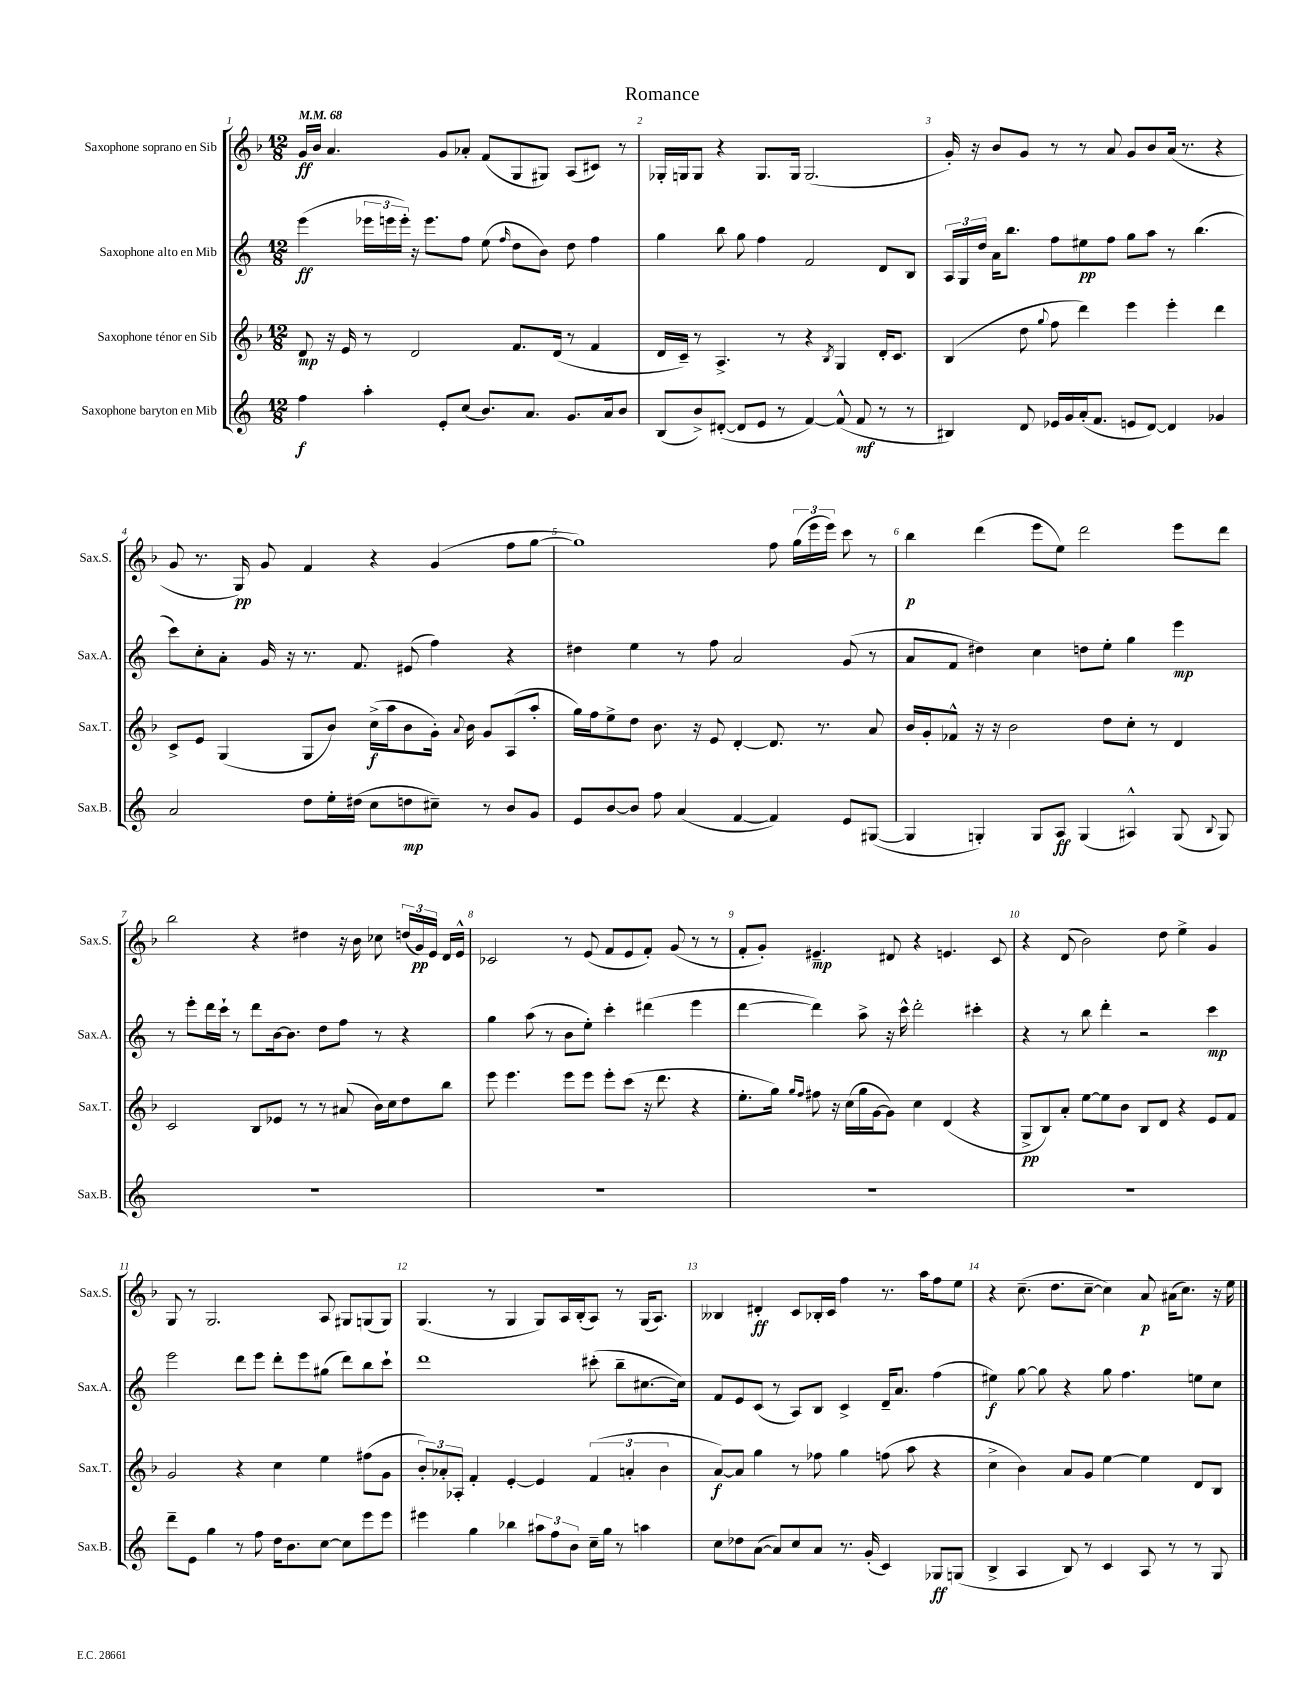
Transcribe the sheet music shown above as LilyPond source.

\header { title = "Romance" }
<<
\new StaffGroup <<
\new Staff = "s0" \with { instrumentName = "Saxophone soprano en Sib" shortInstrumentName = "Sax.S." } {
    \clef treble \key f \major \numericTimeSignature \time 12/8 \tempo 4 = 68
    \autoBeamOff g'16[\ff bes'16] a'4. g'8[ aes'8]-. f'8[( g8 gis8]) a8[( cis'8]) r8 |
    ges16[-. g16 g8] r4 g8.[ g16] g2.( |
    g'16-.) r16 bes'8[ g'8] r8 r8 a'8 g'8[ bes'8 a'16]( r8. r4 |
    g'8 r8. g16\pp) g'8 f'4 r4 g'4( f''8[ g''8]~ |
    g''1) f''8 \tuplet 3/2 { g''16[( e'''16 e'''16]) } c'''8 r8 |
    bes''4\p d'''4( e'''8[ e''8]) d'''2 e'''8[ d'''8] |
    bes''2 r4 dis''4 r16 bes'16 ces''8 \tuplet 3/2 { d''16[( g'16\pp) e'16] } d'16[ e'16]-^ |
    ces'2 r8 e'8( f'8[ e'8 f'8]-.) g'8( r8 r8 |
    f'8[-. g'8]-.) eis'4.--\mp dis'8 r4 e'4. c'8 |
    r4 d'8( bes'2) d''8 e''4-> g'4 |
    g8 r8 g2. a8 gis8[ g8( g8]) |
    g4.( r8 g4 g8[) a16 bes16-.( a8]) r8 g16[( a8.]) |
    beses4 dis'4-.\ff c'8[ bes16-. c'16] f''4 r8. a''16[ f''8 e''8] |
    r4 c''8.--( d''8.[ c''8]~-- c''4) a'8\p ais'16[( c''8.]) r16 e''16 \bar "|." |
}
\new Staff = "s1" \with { instrumentName = "Saxophone alto en Mib" shortInstrumentName = "Sax.A." } {
    \clef treble \key c \major \numericTimeSignature \time 12/8
    \autoBeamOff e'''4\ff( \tuplet 3/2 { ees'''16[ e'''16 e'''16]-.) } r16 e'''8.[ f''8] e''8( \grace { f''16 } d''8[ b'8]) d''8 f''4 |
    g''4 b''8 g''8 f''4 f'2 d'8[ b8] |
    \tuplet 3/2 { a16[ g16 d''16] } a'16[ b''8.] f''8[ eis''8\pp f''8] g''8[ a''8] r8 b''4.( |
    c'''8[) c''8-. a'8]-. g'16 r16 r8. f'8. eis'8( f''4) r4 |
    dis''4 e''4 r8 f''8 a'2 g'8( r8 |
    a'8[ f'8] dis''4) c''4 d''8[ e''8]-. g''4 e'''4\mp |
    r8 e'''8[-. d'''16 c'''16]-! r8 d'''8[ b'16~ b'8.] d''8[ f''8] r8 r4 |
    g''4 a''8( r8 b'8[ e''8]-.) c'''4-. dis'''4( e'''4 |
    d'''4~ d'''4) a''8-> r16 c'''16-^ d'''2-. cis'''4-. |
    r4 r8 b''8 d'''4-. r2 c'''4\mp |
    e'''2 d'''8[ e'''8] d'''8[-. e'''8 gis''8]( d'''8[) b''8 c'''8]-! |
    d'''1 cis'''8-.( b''8[-- cis''8.~ cis''16]) |
    f'8[ e'8 c'8]( r8 a8[) b8] c'4-> d'16[-- a'8.] f''4( |
    eis''4\f) g''8~ g''8 r4 g''8 f''4. e''8[ c''8] \bar "|." |
}
\new Staff = "s2" \with { instrumentName = "Saxophone ténor en Sib" shortInstrumentName = "Sax.T." } {
    \clef treble \key f \major \numericTimeSignature \time 12/8
    \autoBeamOff d'8\mp r16 e'16 r8 d'2 f'8.[ d'16]( r8 f'4 |
    d'16[ c'16]--) r8 a4.-> r8 r4 \acciaccatura { bes8 } g4 d'16[-. c'8.] |
    bes4( d''8 \appoggiatura { g''8 } f''8 d'''4) e'''4 e'''4-. d'''4 |
    c'8[-> e'8] g4( g8[ bes'8]) c''16[->\f( a''16 bes'8 g'16]-.) \appoggiatura { a'8 } bes'16 g'8[ a8( a''8]-. |
    g''16[) f''16 e''8-> d''8] bes'8. r16 e'8 d'4~-. d'8. r8. a'8 |
    bes'16[ g'16-. fes'8]-^ r16 r16 bes'2 d''8[ c''8]-. r8 d'4 |
    c'2 bes8[ ees'8] r8 r8 ais'8( bes'16[) c''16 d''8 bes''8] |
    e'''8 e'''4. e'''8[ e'''8] e'''8[-. c'''8]( r16 d'''8. r4 |
    e''8.[-. g''16]) \grace { g''16[ f''16] } fis''8 r16 c''16[( g''16 g'16~ g'8]) c''4 d'4( r4 |
    g8[->\pp bes8) a'8]-. e''8[~ e''8 bes'8] bes8[ d'8] r4 e'8[ f'8] |
    g'2 r4 c''4 e''4 fis''8[( g'8] |
    \tuplet 3/2 { bes'8[-.) aes'8-. aes8]-. } f'4-. e'4~-. e'4 \tuplet 3/2 { f'4( a'4-. bes'4 } |
    a'8[~\f) a'8] g''4 r8 fes''8 g''4 f''8( a''8 r4 |
    c''4-> bes'4) a'8[ g'8] e''4~ e''4 d'8[ bes8] \bar "|." |
}
\new Staff = "s3" \with { instrumentName = "Saxophone baryton en Mib" shortInstrumentName = "Sax.B." } {
    \clef treble \key c \major \numericTimeSignature \time 12/8
    \autoBeamOff f''4\f a''4-. e'8[-. c''8]( b'8.[) a'8.] g'8.[ a'16 b'8] |
    b8[( b'8->) dis'8]~-.( dis'8[ e'8] r8 f'4~) f'8-^( f'8\mf r8 r8 |
    bis4) d'8 ees'16[ g'16 a'16-.( f'8.] e'8[ d'8]~) d'4 ges'4 |
    a'2 d''8[ e''16-. dis''16]( c''8[ d''8\mp cis''8]--) r8 b'8[ g'8] |
    e'8[ b'8~ b'8] f''8 a'4( f'4~ f'4) e'8[ gis8]~( |
    gis4 g4-.) g8[ a8]\ff g4( ais4-^) g8( \appoggiatura { b8 } g8) |
    R1. |
    R1. |
    R1. |
    R1. |
    d'''8[-- e'8] g''4 r8 f''8 d''16[ b'8. c''8]~ c''8[ e'''8 e'''8] |
    eis'''4 g''4 bes''4 \tuplet 3/2 { ais''8[ f''8 b'8] } c''16[-- g''16] r8 a''4 |
    c''8[ des''8 a'8]~( a'8[) c''8 a'8] r8. g'16-.( c'4) ges8[\ff g8]( |
    b4-> a4 b8) r8 c'4 a8 r8 r8 g8 \bar "|." |
}
>>
>>
\layout { \context { \Score \override BarNumber.break-visibility = ##(#f #t #t) barNumberVisibility = #all-bar-numbers-visible } }
